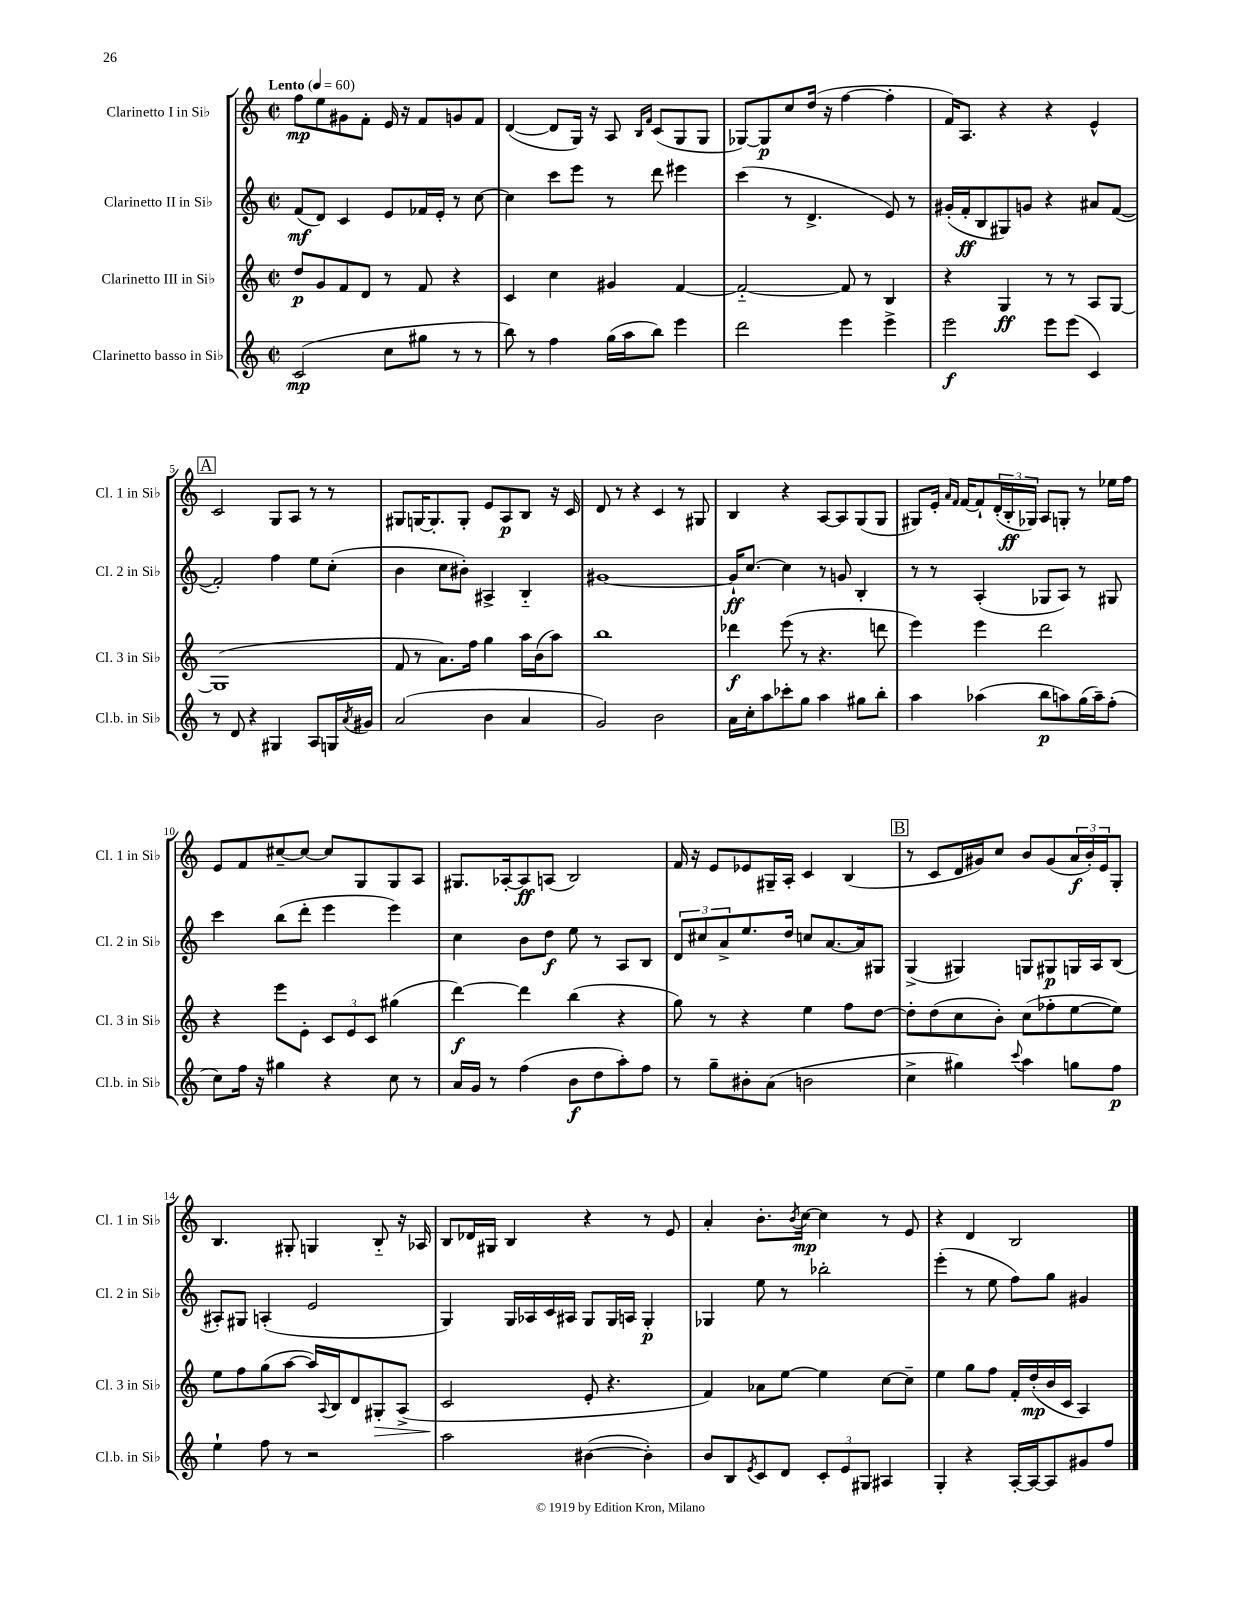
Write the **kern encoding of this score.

**kern	**dynam	**kern	**dynam	**kern	**dynam	**kern	**dynam
*part4	*part4	*part3	*part3	*part2	*part2	*part1	*part1
*staff4	*staff4	*staff3	*staff3	*staff2	*staff2	*staff1	*staff1
*I"Clarinetto basso in Si♭	*	*I"Clarinetto III in Si♭	*	*I"Clarinetto II in Si♭	*	*I"Clarinetto I in Si♭	*
*I'Cl.b. in Si♭	*	*I'Cl. 3 in Si♭	*	*I'Cl. 2 in Si♭	*	*I'Cl. 1 in Si♭	*
*clefG2	*	*clefG2	*	*clefG2	*	*clefG2	*
*k[]	*	*k[]	*	*k[]	*	*k[]	*
*M2/2	*	*M2/2	*	*M2/2	*	*M2/2	*
*met(c|)	*	*met(c|)	*	*met(c|)	*	*met(c|)	*
*MM60	*	*MM60	*	*MM60	*	*MM60	*
=1	=1	=1	=1	=1	=1	=1	=1
!	!	!	!	!	!	!LO:TX:a:B:t=Lento	!
(2c/	mp	8dd/L	p	(8f/L	mf	8ff\L	mp
.	.	8g/	.	8d/J)	.	8ee\	.
.	.	8f/	.	4c/	.	8g#X\	.
.	.	8d/J	.	.	.	8f'\J	.
8cc\L	.	8r	.	8e/L	.	16e/	.
.	.	.	.	.	.	16r	.
8gg#X\J	.	8f/	.	16f-X/L	.	8f/L	.
.	.	.	.	16e'/JJ	.	.	.
8r	.	4r	.	8r	.	8gn/	.
8r	.	.	.	[8cc\	.	8f/J	.
=2	=2	=2	=2	=2	=2	=2	=2
8bb\)	.	4c/	.	4cc\]	.	([4d/	.
8r	.	.	.	.	.	.	.
4ff\	.	4cc\	.	8ccc\L	.	8d/L]	.
.	.	.	.	8eee\J	.	16G/Jk)	.
.	.	.	.	.	.	16r	.
(16gg\LL	.	4g#X/	.	8r	.	8A/	.
16aa\J	.	.	.	.	.	.	.
.	.	.	.	.	.	16qqB/LL	.
.	.	.	.	.	.	16qqf/JJ	.
8bb\J)	.	.	.	8ddd\	.	(8c/L	.
4eee\	.	[4f/	.	4eee#X\	.	8G/	.
.	.	.	.	.	.	8G/J	.
=3	=3	=3	=3	=3	=3	=3	=3
2ddd\	.	2f/_	.	(4ccc\	.	[8G-X/L)	.
.	.	.	.	.	.	8G-/]	p
.	.	.	.	8r	.	8cc/	.
.	.	.	.	4.d^/	.	(16dd/Jk	.
.	.	.	.	.	.	16r	.
4eee\	.	8f/]	.	.	.	[4ff\	.
.	.	8r	.	.	.	.	.
4eee^\	.	4B/	.	8e/)	.	4ff'\]	.
.	.	.	.	8r	.	.	.
=4	=4	=4	=4	=4	=4	=4	=4
2eee\	f	4r	.	(16g#X'/LL	.	16f/KL)	.
.	.	.	.	16f'/J	ff	8.A/J	.
.	.	.	.	8B/	.	.	.
.	.	4G/	ff	8G#X/)	.	4r	.
.	.	.	.	8gn/J	.	.	.
8eee\L	.	8r	.	4r	.	4r	.
(8eee\J	.	8r	.	.	.	.	.
4c/)	.	8A/L	.	8a#X/L	.	4e^^/	.
.	.	[8G/J	.	([8f/J	.	.	.
!!LO:LB:g=z
!!LO:REH:place=s1:t=A
=5	=5	=5	=5	=5	=5	=5	=5
8r	.	(1G]	.	2f'/])	.	2c/	.
8d/	.	.	.	.	.	.	.
4r	.	.	.	.	.	.	.
4G#X/	.	.	.	4ff\	.	8G/L	.
.	.	.	.	.	.	8A/J	.
8A/L	.	.	.	8ee\L	.	8r	.
16Gn/L	.	.	.	(8cc'\J	.	8r	.
8qa/	.	.	.	.	.	.	.
16g#X/JJ	.	.	.	.	.	.	.
=6	=6	=6	=6	=6	=6	=6	=6
(2a/	.	8f/	.	4b\	.	8G#X/L	.
.	.	8r	.	.	.	[16Gn/K	.
.	.	.	.	.	.	8.G'/]	.
.	.	8.a\L)	.	8cc\L	.	.	.
.	.	.	.	8b#X'\J)	.	8G'/J	.
.	.	16ff\Jk	.	.	.	.	.
4b\	.	4gg\	.	4A#X^/	.	8e/L	.
.	.	.	.	.	.	8A/	p
4a/	.	16aa\LL	.	4B/	.	8B/J	.
.	.	(16b\J	.	.	.	.	.
.	.	8aa\J)	.	.	.	16r	.
.	.	.	.	.	.	16c/	.
=7	=7	=7	=7	=7	=7	=7	=7
2g/)	.	1bb	.	[1g#X	.	8d/	.
.	.	.	.	.	.	8r	.
.	.	.	.	.	.	4r	.
2b\	.	.	.	.	.	4c/	.
.	.	.	.	.	.	8r	.
.	.	.	.	.	.	8G#X/	.
=8	=8	=8	=8	=8	=8	=8	=8
16a\LL	.	4ddd-X\	f	16g#`/KL]	ff	4B/	.
16cc'\J	.	.	.	[8.cc/J	.	.	.
8aa\	.	.	.	.	.	.	.
8ccc-X'\	.	(8eee\	.	4cc\]	.	4r	.
8gg\J	.	8r	.	.	.	.	.
4aa\	.	4.r	.	8r	.	[8A/L	.
.	.	.	.	8gn/	.	8A/]	.
8gg#X\L	.	.	.	4B'/	.	(8G/	.
8bb'\J	.	8dddn\	.	.	.	8G/J	.
=9	=9	=9	=9	=9	=9	=9	=9
4aa\	.	4eee\)	.	8r	.	8G#X/L)	.
.	.	.	.	8r	.	16e'/Jk	.
.	.	.	.	.	.	16qqa/LL	.
.	.	.	.	.	.	16qqf/JJ	.
.	.	.	.	.	.	[16f/KL	.
(4aa-X\	.	4eee\	.	(4A'/	.	8f`/]	.
.	.	.	.	.	.	(24d'/L	.
.	.	.	.	.	.	24B'/	ff
.	.	.	.	.	.	24G-X/JJ)	.
8bb\L	p	2ddd\	.	8G-X/L	.	8A/L	.
8aan\)	.	.	.	8A/J)	.	8Gn'/J	.
(16gg\L	.	.	.	8r	.	8r	.
16aa~\J)	.	.	.	.	.	.	.
(8ff'\J	.	.	.	8G#X/	.	16ee-X\LL	.
.	.	.	.	.	.	16ff\JJ	.
!!LO:LB:g=z
=10	=10	=10	=10	=10	=10	=10	=10
8cc\L)	.	4r	.	4ccc\	.	8e/L	.
16ff\Jk	.	.	.	.	.	8f/	.
16r	.	.	.	.	.	.	.
4gg#X\	.	8eee\L	.	(8bb\L	.	[8cc#X~/	.
.	.	8e'\J	.	8ddd'\J	.	8cc#/J_	.
4r	.	12c/L	.	4eee\	.	8cc#/L]	.
.	.	12e/	.	.	.	.	.
.	.	.	.	.	.	8G/	.
.	.	12c/J	.	.	.	.	.
8cc\	.	(4gg#X\	.	4eee\)	.	8G/	.
8r	.	.	.	.	.	8A/J	.
=11	=11	=11	=11	=11	=11	=11	=11
16a/LL	.	[4ddd\)	f	4cc\	.	8.G#X/L	.
16g/JJ	.	.	.	.	.	.	.
8r	.	.	.	.	.	.	.
.	.	.	.	.	.	[16A-X'/k	.
(4ff\	.	4ddd\]	.	8b\L	.	8A-/]	ff
.	.	.	.	8dd\J	f	(8An/J	.
8b\L	f	(4bb\	.	8ee\	.	2B/)	.
8dd\	.	.	.	8r	.	.	.
8aa'\)	.	4r	.	8A/L	.	.	.
8ff\J	.	.	.	8B/J	.	.	.
=12	=12	=12	=12	=12	=12	=12	=12
8r	.	8gg\)	.	12d/L	.	16f/	.
.	.	.	.	.	.	16r	.
.	.	.	.	12cc#X/	.	.	.
8gg~\L	.	8r	.	.	.	8e/L	.
.	.	.	.	12a^/	.	.	.
8b#X'\	.	4r	.	8.ee/	.	8e-X/	.
(8a\J	.	.	.	.	.	16G#X~/L	.
.	.	.	.	16dd/Jk	.	16A'/JJ	.
2bn\	.	4ee\	.	8ccn/L	.	4c/	.
.	.	.	.	[8.a/	.	.	.
.	.	8ff\L	.	.	.	(4B/	.
.	.	.	.	16a/k]	.	.	.
.	.	[8dd\J	.	8G#X/J	.	.	.
!!LO:REH:place=s1:t=B
=13	=13	=13	=13	=13	=13	=13	=13
4cc^\	.	8dd'\L]	.	(4G^/	.	8r	.
.	.	(8dd\	.	.	.	8c/L	.
4gg#X\)	.	8cc\	.	4G#X/)	.	16d/L	.
.	.	.	.	.	.	16g#X/J)	.
.	.	8b'\J)	.	.	.	8cc/J	.
8qqccc/	.	.	.	.	.	.	.
4aa\	.	(8cc\L	.	8Gn/L	.	8b/L	.
.	.	8ff-X'\	.	8G#X/	p	(8g#/	.
8ggn\L	.	[8ee\	.	16Gn/L	.	24a/L	f
.	.	.	.	.	.	24b'/)	.
.	.	.	.	16A/J	.	.	.
.	.	.	.	.	.	24e/J	.
8ff\J	p	8ee\J])	.	(8B/J	.	8G'/J	.
!!LO:LB:g=z
=14	=14	=14	=14	=14	=14	=14	=14
4ee`\	.	8ee\L	.	8A#X'/L)	.	4.B/	.
.	.	8ff\	.	8G#X/J	.	.	.
8ff\	.	(8gg\	.	(4An'/	.	.	.
8r	.	[8aa\J	.	.	.	8G#X'/	.
2r	.	16aa/LL])	.	2e/	.	4Gn/	.
.	.	8qqA/	.	.	.	.	.
.	.	16B/J	.	.	.	.	.
.	.	8d/	.	.	.	.	.
!	!	!	!LO:HP:b	!	!	!	!
.	.	8G#X'/	>	.	.	8B/	.
.	.	(8A^/J	.	.	.	16r	.
.	.	.	.	.	.	16A-X/	.
=15	=15	=15	=15	=15	=15	=15	=15
2aa\	.	2c/	.	4G/)	.	8B/L	.
.	.	.	.	.	.	16d-X/L	.
.	.	.	.	.	.	16G#X/JJ	.
.	.	.	.	16G/LL	.	4B/	.
.	.	.	.	16A-X/	.	.	.
.	.	.	.	16c/	.	.	.
.	.	.	.	16A#X/JJ	.	.	.
([4b#X\	.	8e'/	]	8G/L	.	4r	.
.	.	4.r	.	16G/L	.	.	.
.	.	.	.	16An/JJ	.	.	.
4b#'\])	.	.	.	4G'/	p	8r	.
.	.	.	.	.	.	8e/	.
=16	=16	=16	=16	=16	=16	=16	=16
8b/L	.	4f/)	.	4G-X/	.	4a'/	.
8B/	.	.	.	.	.	.	.
8qe/	.	.	.	.	.	.	.
8c/	.	8a-X\L	.	8ee\	.	8.b'\L	.
8d/J	.	[8ee\J	.	8r	.	.	.
.	.	.	.	.	.	8qb/	.
.	.	.	.	.	.	[16cc\Jk	mp
12c'/L	.	4ee\]	.	2bb-X'\	.	4cc\]	.
12e/	.	.	.	.	.	.	.
12G#X/J	.	.	.	.	.	.	.
4A#X/	.	[8cc\L	.	.	.	8r	.
.	.	8cc~\J]	.	.	.	8e/	.
=17	=17	=17	=17	=17	=17	=17	=17
4G'/	.	4ee\	.	(4eee'\	.	4r	.
4r	.	8gg\L	.	8r	.	4d/	.
.	.	8ff\J	.	8ee\	.	.	.
[16A'/LL	.	16f'/LL	.	8ff\L)	.	2B/	.
16A/J_	.	(16dd'/	mp	.	.	.	.
8A/]	.	16b/	.	8gg\J	.	.	.
.	.	16c/JJ	.	.	.	.	.
8g#X/	.	4A/)	.	4g#X/	.	.	.
8ff/J	.	.	.	.	.	.	.
==	==	==	==	==	==	==	==
*-	*-	*-	*-	*-	*-	*-	*-
